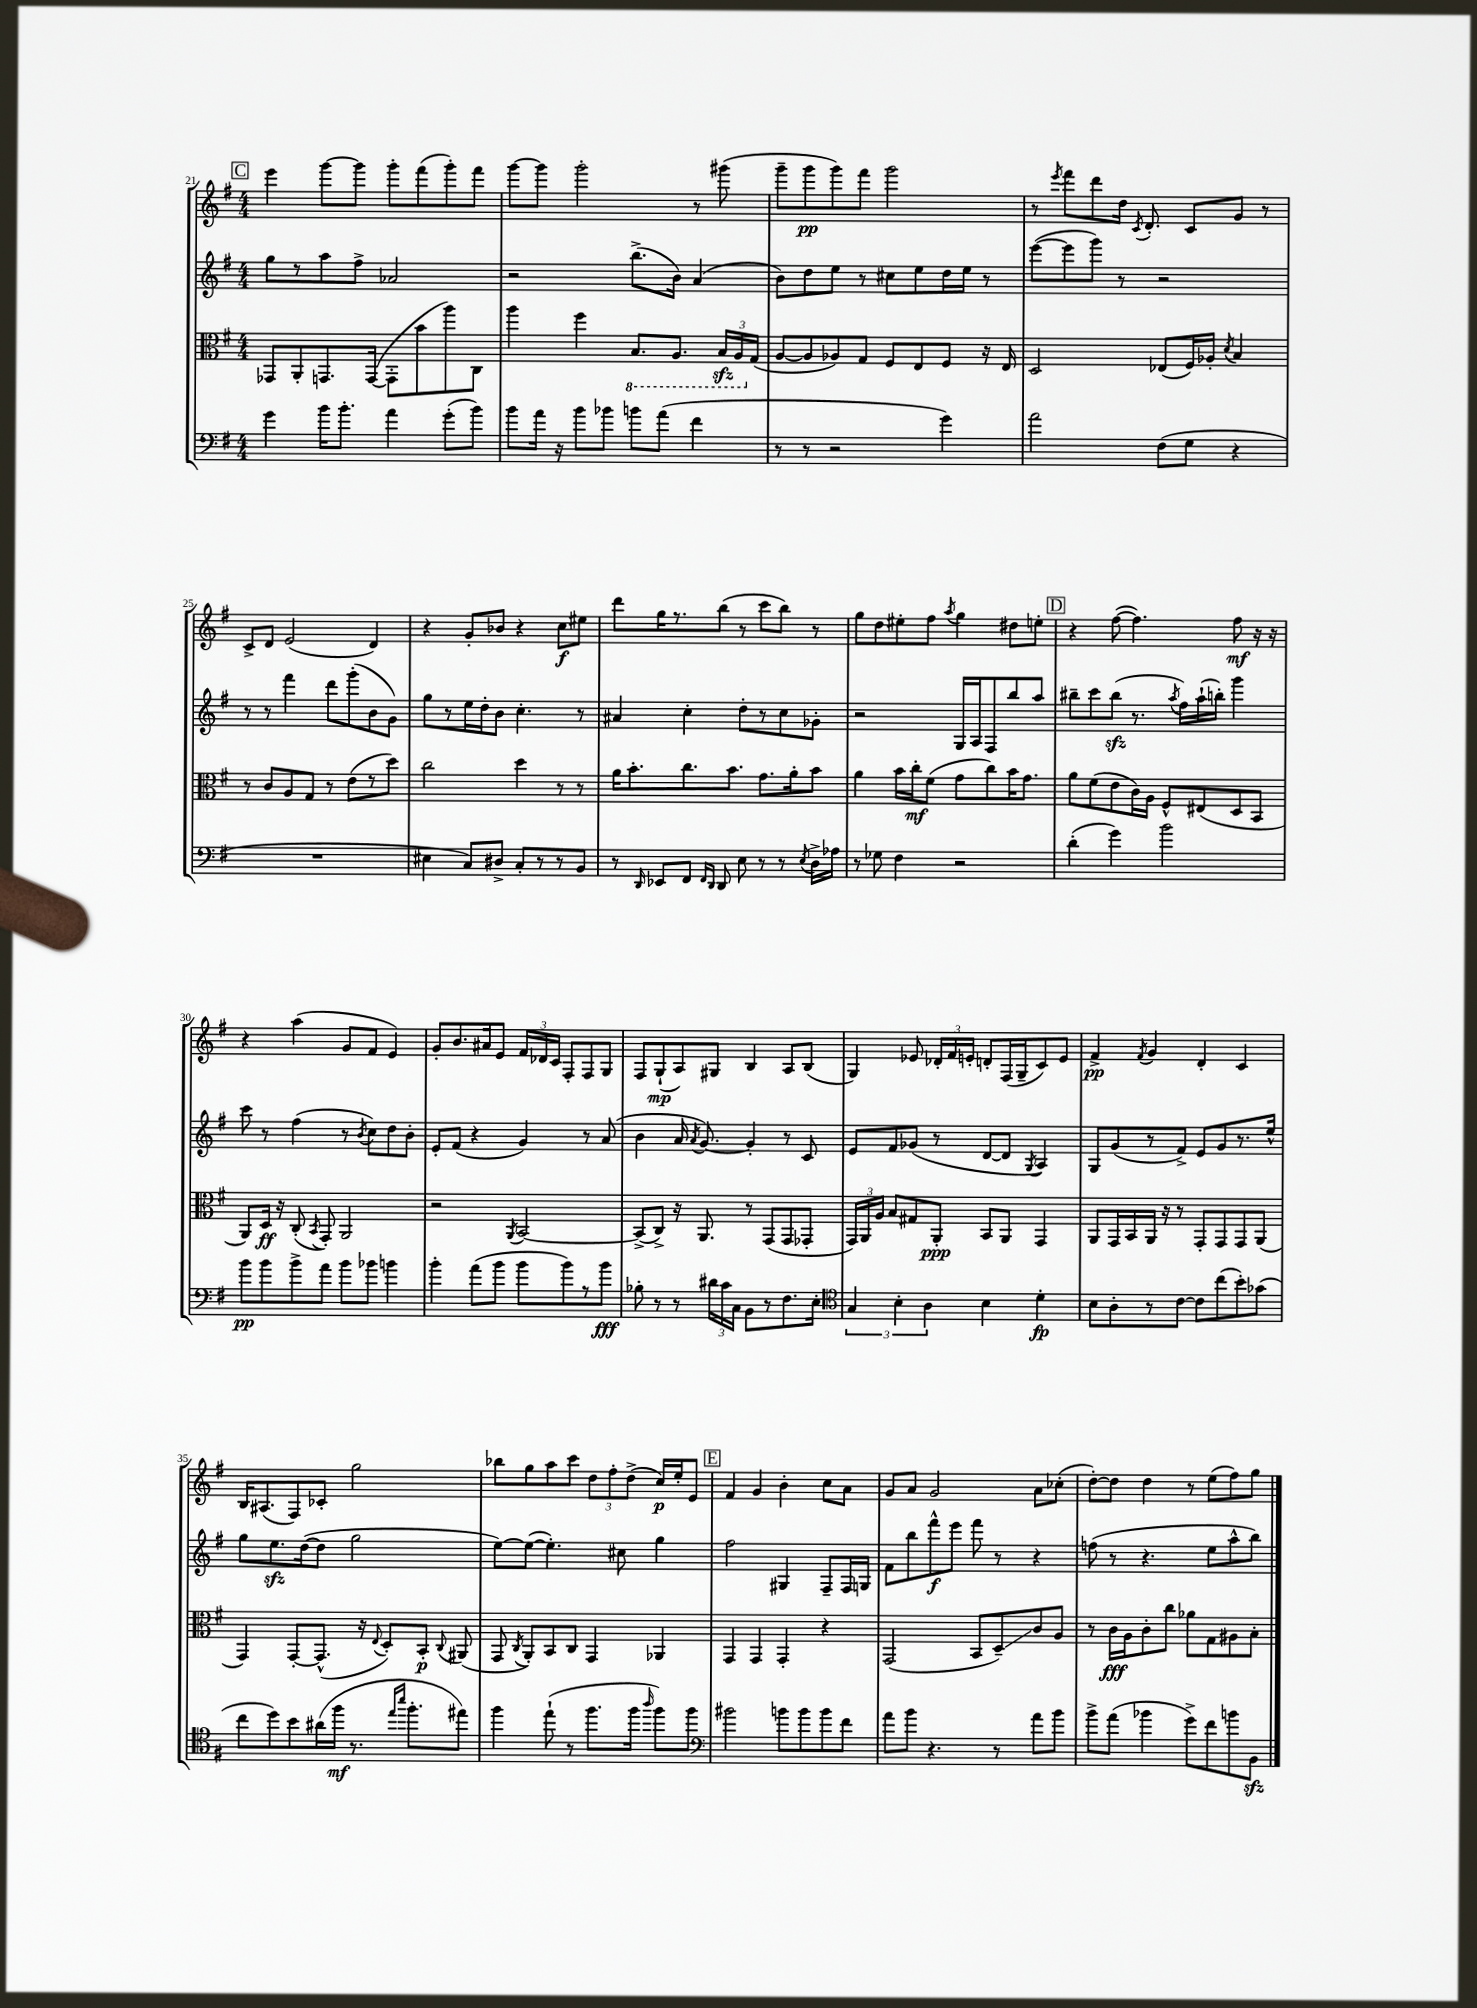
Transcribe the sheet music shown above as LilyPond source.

<<
\new StaffGroup <<
\new Staff = "s0" {
    \clef treble \key g \major \numericTimeSignature \time 4/4
    \autoBeamOff \mark \markup { \box "C" } e'''4 g'''8[~ g'''8] g'''8[-. fis'''8( g'''8-.) fis'''8] |
    g'''8[~ g'''8] g'''2-. r8 gis'''8( |
    g'''8[-- g'''8\pp g'''8) fis'''8] g'''2 |
    r8 \acciaccatura { e'''8 } fis'''8[ d'''8 d''16] \acciaccatura { c'8 } d'8.-. c'8[ g'8] r8 |
    c'8[-> d'8] e'2( d'4) |
    r4 g'8[-. bes'8] r4 c''8[\f eis''8] |
    d'''8[ g''16 r8. b''8]( r8 c'''8[ b''8]) r8 |
    g''8[ d''8 eis''8-. fis''8] \acciaccatura { a''8 } g''4 dis''8[ e''8]-. |
    \mark \markup { \box "D" } r4 fis''8~( fis''4.) fis''8\mf r16 r16 |
    r4 a''4( g'8[ fis'8] e'4) |
    g'8[-. b'8. ais'16 e'8] \tuplet 3/2 { fis'16[ des'16 c'16] } fis8[-. fis8 g8] |
    fis8[ g8-!\mp( a8) gis8] b4 a8[ b8]( |
    g4) ees'8 \tuplet 3/2 { des'16[-. fis'16 e'16]-. } d'8[-. fis16( g16-- c'8) e'8] |
    fis'4->\pp \acciaccatura { fis'8 } g'4 d'4-. c'4 |
    b16[ ais8.( fis8) ces'8]-. g''2 |
    bes''8[ g''8 a''8 c'''8] \tuplet 3/2 { d''8[ fis''8-. d''8]->( } c''16[\p) e''16-. e'8] |
    \mark \markup { \box "E" } fis'4 g'4 b'4-. c''8[ a'8] |
    g'8[ a'8] g'2 a'8[ ces''8]-.( |
    d''8[~-.) d''8] d''4 r8 e''8[( fis''8) g''8] \bar "|." |
}
\new Staff = "s1" {
    \clef treble \key g \major \numericTimeSignature \time 4/4
    \autoBeamOff \mark \markup { \box "C" } g''8[ r8 a''8 fis''8]-> aes'2 |
    r2 b''8.[->( b'16]) a'4( |
    b'8[) d''8 e''8] r8 cis''8[ e''8 d''16 e''16] r8 |
    e'''8[~( e'''8 g'''8]) r8 r2 |
    r8 r8 fis'''4 d'''8[ g'''8-.( b'8 g'8]) |
    g''8[ r8 e''16 d''16-. b'8] c''4.-. r8 |
    ais'4 c''4-. d''8[-. r8 c''8 ges'8]-. |
    r2 g16[ a16 fis8 b''8 a''8] |
    \mark \markup { \box "D" } bis''8[-- c'''8 bis''8]\sfz( r8. \acciaccatura { a''8 } fis''16[) a''16-!( b''16]-.) g'''4 |
    c'''8 r8 fis''4( r8 \acciaccatura { b'8 } c''8[) d''8 b'8]-. |
    e'8[-. fis'8]( r4 g'4) r8 a'8( |
    b'4 a'16 \acciaccatura { a'8 } g'8.~) g'4-. r8 c'8 |
    e'8[ fis'8 ges'8]( r8 d'8[~ d'8] \acciaccatura { g8 } a4) |
    g8[ g'8( r8 fis'8]->) e'8[ g'8 r8. e''16]-^ |
    g''8[ e''8.\sfz d''16~( d''8] g''2 |
    e''8[~) e''8]~( e''4.-.) cis''8 g''4 |
    \mark \markup { \box "E" } fis''2 gis4 fis8[-- fis16 g16] |
    fis'8[ b''8 fis'''8-^\f e'''8] fis'''8 r8 r4 |
    f''8( r8 r4. e''8[ a''8-^ b''8]) \bar "|." |
}
\new Staff = "s2" {
    \clef alto \key g \major \numericTimeSignature \time 4/4
    \autoBeamOff \mark \markup { \box "C" } ges,8[ a,8-. g,8. g,16]~( g,8[-. b'8 a''8) c8] |
    a''4 fis''4 \ottava #-1 b,8.[ a,8.] \tuplet 3/2 { b,16[\sfz a,16 \ottava #0 g16]( } |
    a8[~ a8 aes8) g8] fis8[ e8 fis8] r16 e16 |
    d2 ees8[( fis16) aes16]-. \acciaccatura { d'8 } b4 |
    r8 c'8[ a8 g8] r8 e'8[( r8 d''8]) |
    c''2 d''4 r8 r8 |
    a'16[ b'8.-. c''8. b'8.] g'8.[ a'16-. b'8] |
    a'4 b'16[ c''16-.\mf fis'8]( g'8[ c''8) b'16 g'8.] |
    \mark \markup { \box "D" } a'8[ fis'8( e'8 c'16) a16] fis8[-^ eis8( d8 b,8] |
    a,8[) d16]\ff r16 c8-.( \acciaccatura { b,8 } g,8-.) a,2 |
    r2 \acciaccatura { a,8 } b,2~ |
    b,8[->( c8]->) r16 a,8. r8 g,8[( g,8 ges,8]-. |
    \tuplet 3/2 { g,16[) a,16 a16] } b8[ gis8 a,8]-.\ppp b,8[ a,8] g,4 |
    a,8[ g,16 b,16 a,16] r16 r8 g,8[-. g,8 g,8 a,8]( |
    g,4) g,8[~-. g,8.]-^( r16 \appoggiatura { e8 } d8[-.) b,8]-.\p \appoggiatura { c8 } ais,8( |
    g,8 \acciaccatura { c8 } a,8[-.) b,8 c8] g,4 aes,4 |
    \mark \markup { \box "E" } g,4 g,4 g,4-. r4 |
    g,2( b,8[ d8--\glissando) c'8 a8] |
    r8 c'16[\fff a16 c'8-. c''8] aes'8[ g8 ais8 b8]-. \bar "|." |
}
\new Staff = "s3" {
    \clef bass \key g \major \numericTimeSignature \time 4/4
    \autoBeamOff \mark \markup { \box "C" } g'4 b'16[ b'8.]-. a'4 g'8[-.( b'8]) |
    b'8[ a'16] r16 b'8[ bes'8] b'8[ a'8]( fis'4 |
    r8 r8 r2 g'4) |
    a'2 fis8[( g8] r4 |
    R1 |
    eis4 c8[) dis8]-> c8[-. r8 r8 b,8] |
    r8 \grace { d,16 } ees,8[ fis,8] \grace { fis,16[ d,16] } d,8 e8 r8 r8 \acciaccatura { e8 } d16[-> aes16] |
    r8 ges8 fis4 r2 |
    \mark \markup { \box "D" } d'4-.( g'4) b'2 |
    b'8[\pp b'8 b'8-> a'8] b'8[ bes'8] b'4 |
    b'4-. a'8[( b'8] b'8[ b'8) r8 b'8]\fff |
    bes8-. r8 r8 \tuplet 3/2 { dis'16[ c'16 c16] } b,8[ r8 fis8. e16]-. |
    \clef tenor \tuplet 3/2 { g4 b4-. a4 } b4 d'4-.\fp |
    b8[ a8-. r8 c'8]~ c'8[ c''8( b'8-.) ges'8]( |
    c''8[ d''8) b'8 ais'16( fis''16]\mf r8. \grace { e''16[ b''16] } fis''8.[-. eis''8]) |
    fis''4 e''8-!( r8 fis''8.[ fis''16] \grace { a''16 } fis''8[) fis''8] |
    \mark \markup { \box "E" } \clef bass bis'2 b'8[ b'8 b'8 fis'8] |
    a'8[ b'8] r4. r8 a'8[ b'8] |
    b'8[-> a'8]( bes'4 g'8[->) fis'8 b'8 b,8]\sfz \bar "|." |
}
>>
>>
\layout { \context { \Score currentBarNumber = #21 } }
